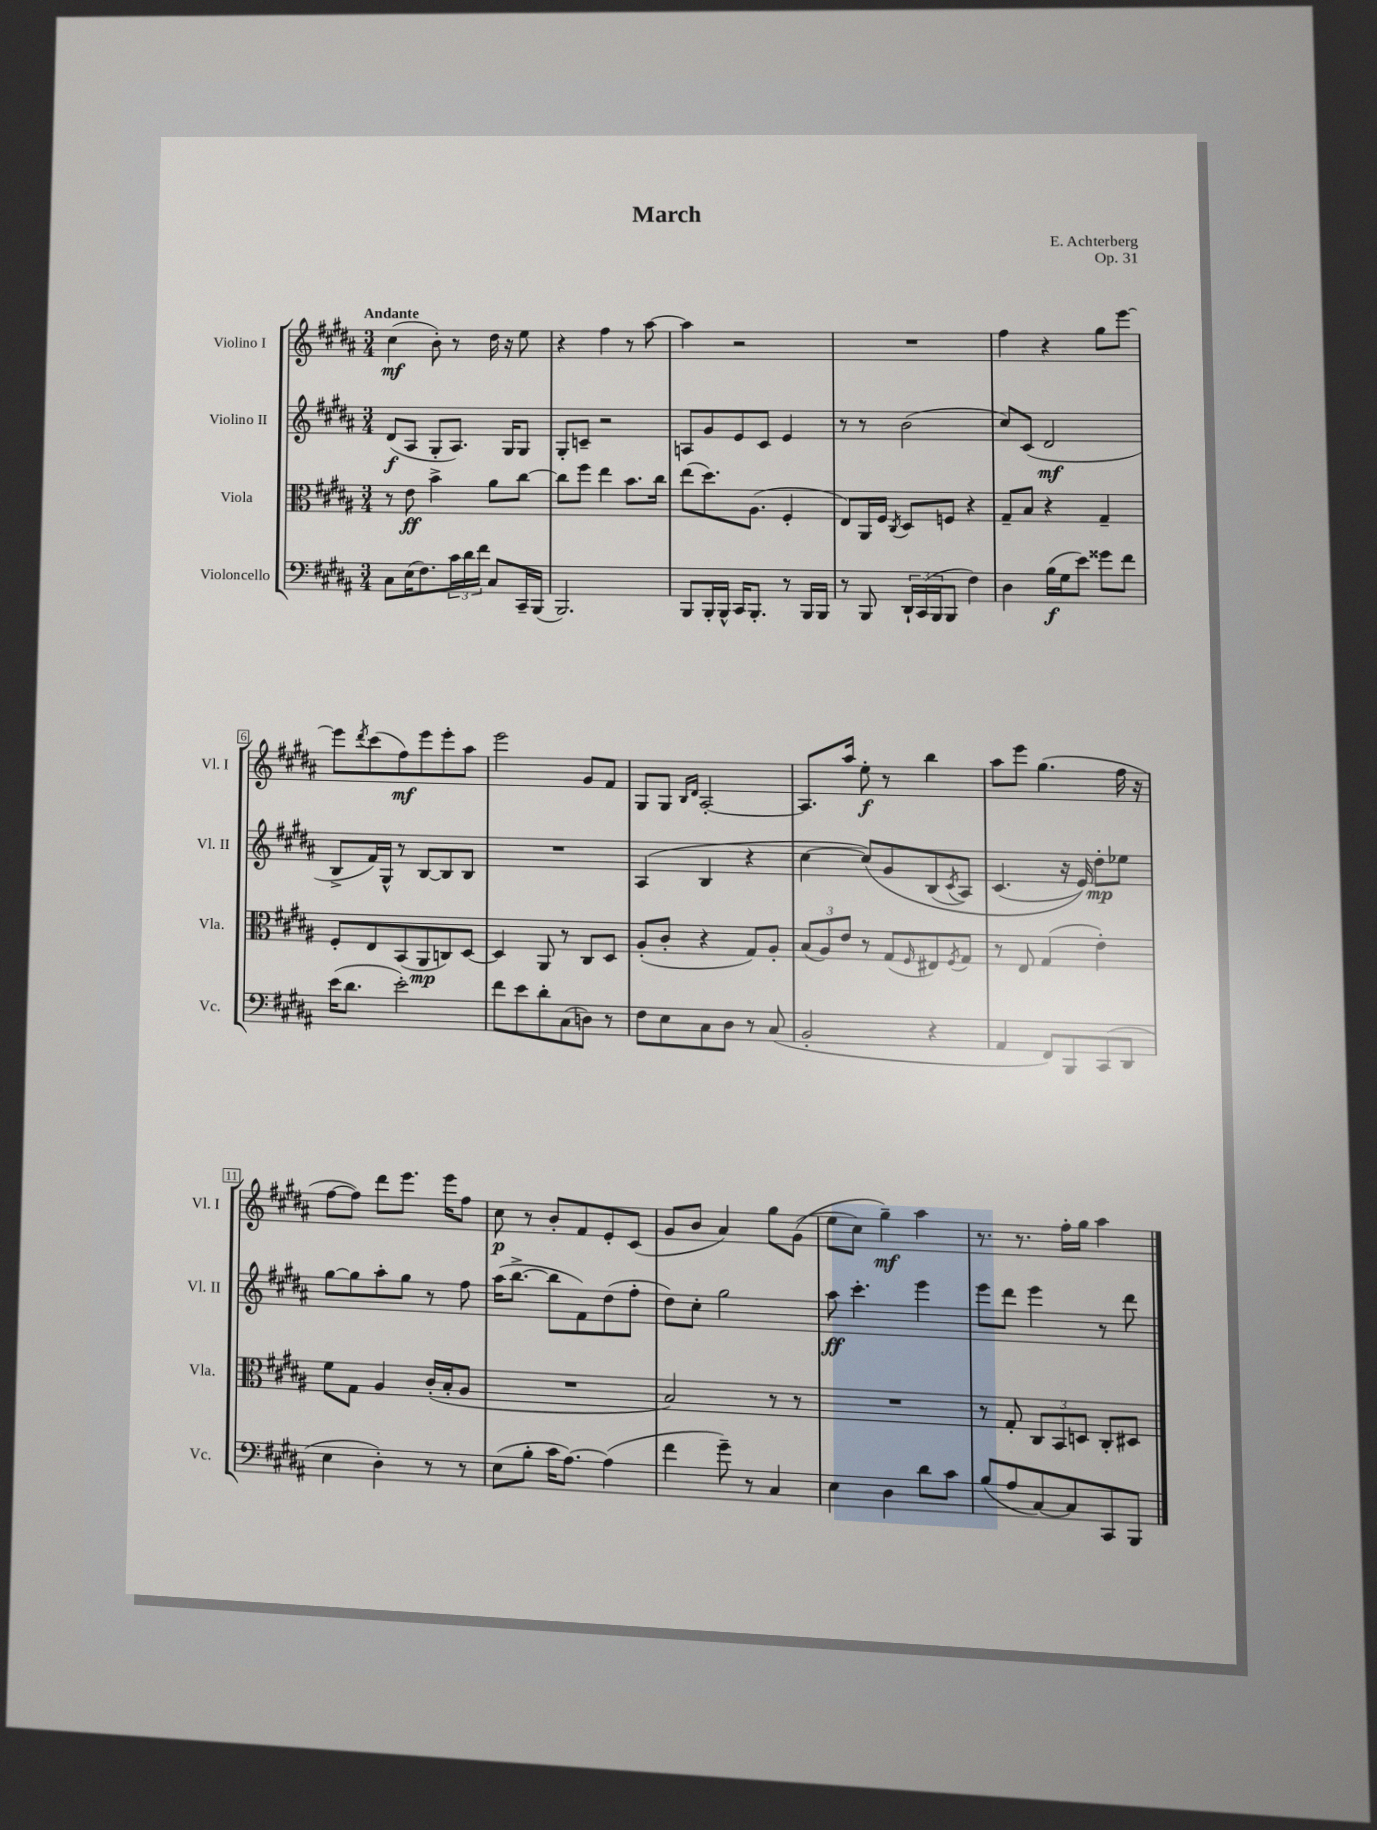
\header { title = "March" composer = "E. Achterberg" opus = "Op. 31" }
<<
\new StaffGroup <<
\new Staff = "s0" \with { instrumentName = "Violino I" shortInstrumentName = "Vl. I" } {
    \clef treble \key b \major \numericTimeSignature \time 3/4 \tempo "Andante"
    cis''4\mf( b'8-.) r8 dis''16 r16 e''8 |
    r4 fis''4 r8 ais''8~ |
    ais''4 r2 |
    R2. |
    fis''4 r4 gis''8 e'''8~ |
    e'''8 \acciaccatura { dis'''8 } cis'''8( fis''8\mf) e'''8 e'''8-. ais''8 |
    e'''2 gis'8 fis'8 |
    gis8 gis8 \grace { b16 dis'16 } ais2~-. |
    ais8. ais''16 e''8-.\f r8 b''4 |
    ais''8 e'''8 gis''4.( fis''16 r16 |
    fis''8~ fis''8) dis'''8 e'''8. e'''16 fis''8 |
    cis''8\p r8 b'8-. fis'8 e'8-. cis'8( |
    gis'8 b'8 ais'4) gis''8 gis'8(\( |
    e''8 cis''8) gis''4--\mf\) ais''4 |
    r8. r8. fis''16-. gis''16 ais''4 \bar "|." |
}
\new Staff = "s1" \with { instrumentName = "Violino II" shortInstrumentName = "Vl. II" } {
    \clef treble \key b \major \numericTimeSignature \time 3/4
    dis'8\f( ais8 gis8-. ais8.) gis16 gis8 |
    gis8-. c'8-- r2 |
    a8 gis'8 e'8 cis'8 e'4 |
    r8 r8 b'2( |
    cis''8) cis'8( dis'2\mf |
    b8-> fis'16) gis16-^ r8 b8~ b8 b8 |
    R2. |
    ais4( b4 r4 |
    cis''4~ cis''8)\( gis'8 b8( \acciaccatura { cis'8 } ais8) |
    cis'4.( r16 e'16)\) dis''8-.\mp ees''8 |
    gis''8~ gis''8 ais''8-. gis''8 r8 fis''8 |
    ais''16( b''8.~-> b''8 fis'8) dis''8( fis''8-. |
    dis''8) cis''8-. gis''2 |
    ais''8\ff cis'''4.-. e'''4 |
    e'''8 dis'''8 e'''4 r8 dis'''8 \bar "|." |
}
\new Staff = "s2" \with { instrumentName = "Viola" shortInstrumentName = "Vla." } {
    \clef alto \key b \major \numericTimeSignature \time 3/4
    r8 e'8\ff b'4-> ais'8 cis''8~ |
    cis''8 fis''8 e''4 b'8. cis''16 |
    e''8( dis''8.) ais8.( fis4-. |
    e8) ais,16 fis16 \acciaccatura { cis8 } dis8 f8 r4 |
    gis8-- b8 r4 gis4-- |
    fis8-. e8 b,8( ais,8\mp c8) dis8~ |
    dis4 ais,8 r8 cis8 dis8 |
    ais8-.( cis'8-. r4 gis8) ais8-. |
    \tuplet 3/2 { b8( ais8) e'8 } r8 gis8( \grace { fis16 } eis8) \acciaccatura { fis8 } gis8 |
    r8 e8 gis4( e'4-.) |
    fis'8 gis8 ais4 cis'16-.( b16-. ais8 |
    R2. |
    b2) r8 r8 |
    R2. |
    r8 gis8-. \tuplet 3/2 { cis8 b,8 d8 } cis8-. dis8 \bar "|." |
}
\new Staff = "s3" \with { instrumentName = "Violoncello" shortInstrumentName = "Vc." } {
    \clef bass \key b \major \numericTimeSignature \time 3/4
    cis8 e16( fis8.) \tuplet 3/2 { cis'16 dis'16 fis'16 } cis8 cis,16-- b,,16( |
    b,,2.) |
    b,,8 b,,16-. b,,16-^ cis,16 b,,8.-. r8 b,,16 b,,16 |
    r8 b,,8 \tuplet 3/2 { dis,16-! cis,16( b,,16 } b,,8 fis4) |
    dis4 b16\f( gis16 e'8) gisis'8 fis'8 |
    e'16( dis'8. e'2-.) |
    fis'8 e'8 dis'8-. cis8( d8) r8 |
    fis8 e8 cis8 dis8 r8 cis8( |
    b,2-. r4 |
    ais,4 fis,8) b,,8 cis,8( dis,8 |
    e4 dis4-.) r8 r8 |
    e8( b8-. cis'16 ais8.~) ais4( |
    fis'4 gis'8--) r8 cis4 |
    e4 dis4 dis'8 cis'8 |
    b8( ais8 cis8~) cis8 cis,8 b,,8 \bar "|." |
}
>>
>>
\layout { \context { \Score \override BarNumber.stencil = #(make-stencil-boxer 0.1 0.3 ly:text-interface::print) } }
